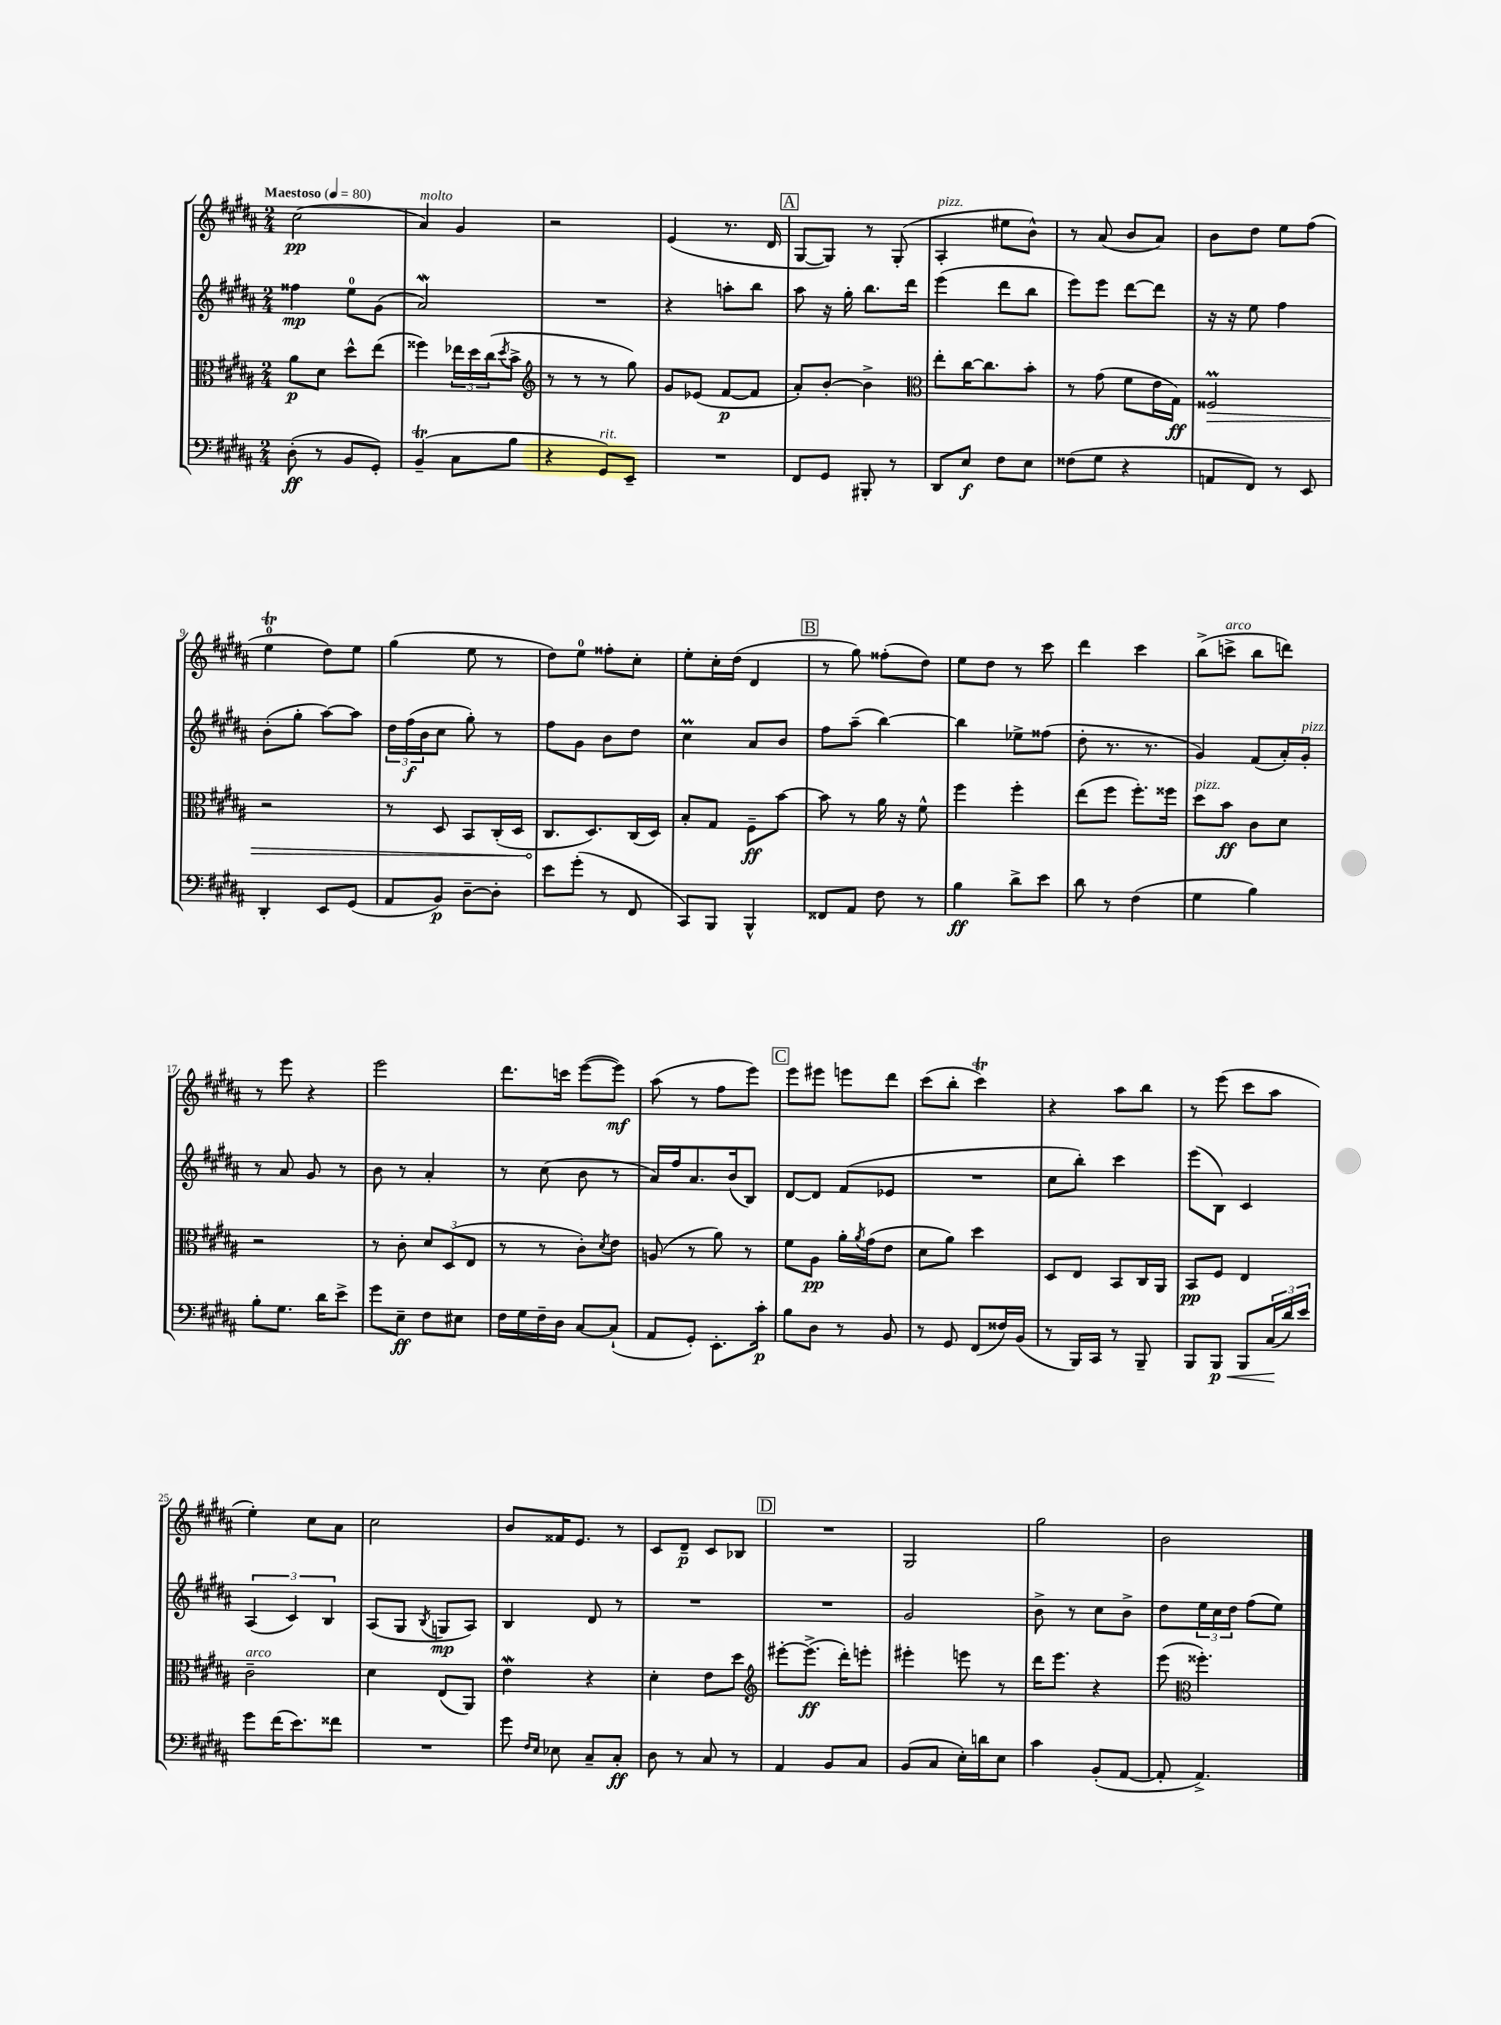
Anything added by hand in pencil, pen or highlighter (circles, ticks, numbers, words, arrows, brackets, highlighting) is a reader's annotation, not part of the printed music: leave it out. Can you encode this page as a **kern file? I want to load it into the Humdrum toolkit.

**kern	**kern	**kern	**kern
*staff4	*staff3	*staff2	*staff1
*clefF4	*clefC3	*clefG2	*clefG2
*k[f#c#g#d#a#]	*k[f#c#g#d#a#]	*k[f#c#g#d#a#]	*k[f#c#g#d#a#]
*M2/4	*M2/4	*M2/4	*M2/4
*MM80	*MM80	*MM80	*MM80
(8D#'\	8a#\L	4ff##\	(2cc#\
8r	8d#\J	.	.
8BB/L	8dd#^^\L	8ee\L	.
8GG#'/J)	(8ee\J	(8g#\J	.
=	=	=	=
(4BB~/	4ff##\)	2a#/)	4a#/)
8C#\L	24ee-\LL	.	4g#/
.	24dd#\	.	.
.	(24cc#\J	.	.
.	8qdd#/	.	.
8B\J	8b^\J	.	.
=	=	=	=
*	*clefG2	*	*
4r	8r	2r	2r
.	8r	.	.
8GG#/L)	8r	.	.
8EE~/J	8gg#\)	.	.
=	=	=	=
2r	8g#/L	4r	(4e/
.	(8e-/J	.	.
.	[8f#/L	8aa'\L	8.r
.	8f#/]J	8bb\J	.
.	.	.	16d#/
=	=	=	=
8FF#/L	8a#'/L)	8aa#\	[8G#/L
8GG#/J	[8b'/J	16r	8G#/]J)
.	.	16gg#'\	.
8BBB#'/	4b^\]	8.bb\L	8r
8r	.	.	(8G#'/
.	.	16ddd#\Jk	.
=	=	=	=
*	*clefC3	*	*
8DD#/L	8ee'\L	(4eee\	4A#'/
8E/J	[16cc#\K	.	.
.	8.cc#\]	.	.
8F#\L	.	8ddd#\L	8ee#\L
8E\J	8b'\J	8bb\J	8b^^\J)
=	=	=	=
(8F##\L	8r	8eee\L)	8r
8G#\J	(8g#\	8eee\J	(8a#/
4r	8f#\L	[8ddd#\L	8b/L
.	16e\L	8ddd#\]J	8a#/J)
.	16G#\JJ)	.	.
=	=	=	=
8AA/L	2F##/	16r	8b\L
.	.	16r	.
8FF#/J)	.	8ee\	8dd#\J
8r	.	4ff#\	8ee\L
8EE/	.	.	(8ff#\J
=	=	=	=
4DD#'/	2r	(8b'\L	4ee\
.	.	8gg#'\J	.
8EE/L	.	[8aa#\L)	8dd#\L)
(8GG#/J	.	8aa#\]J	8ee\J
=	=	=	=
8AA#/L	8r	24dd#\LL	(4gg#\
.	.	(24ff#\	.
.	.	24b\J	.
8BB/J)	8D#/	8cc#\J	.
[8D#~\L	8BB/L	8gg#'\)	8ee\
8D#'\]J	(16C#'/L	8r	8r
.	16D#/JJ	.	.
=	=	=	=
8e\L	8.C#/L	8ff#\L	8dd#\L)
(8g#'\J	.	8g#\J	8ee\J
.	8.D#/)	.	.
8r	.	8b\L	8ff##'\L
8FF#/	(16C#/L	8dd#\J	8cc#'\J
.	16D#/JJ)	.	.
=	=	=	=
8CC#/L)	8B'/L	4cc#\	8ee'\L
8BBB/J	8G#/J	.	16cc#'\L
.	.	.	(16dd#\JJ
4BBB^^/	8F#~\L	8a#/L	4d#/
.	[8b\J	8b/J	.
=	=	=	=
8FF##/L	8b\]	8ff#\L	8r
8AA#/J	8r	(8aa#~\J	8gg#\)
8F#\	16a#\	[4bb\)	(8ff##'\L
.	16r	.	.
8r	8f#^^\	.	8dd#\J)
=	=	=	=
4B\	4ff#\	4bb\]	8ee\L
.	.	.	8dd#\J
8d#^\L	4ff#'\	8ee-^\L	8r
8e\J	.	(8ff##\J	8ccc#\
=	=	=	=
8d#\	(8ee\L	8dd#'\	4ddd#\
8r	8ff#\J	8.r	.
(4F#\	8.ff#'\L)	.	4ccc#\
.	.	8.r	.
.	16ff##\Jk	.	.
=	=	=	=
4G#\	8dd#\L	4g#/)	(8bb^\L
.	8b\J	.	8ccc^\J
4B\)	8c#\L	(8f#/L	8bb\L
.	8d#\J	16a#'/L)	8ddd\J)
.	.	16g#'/JJ	.
=	=	=	=
8B'\L	2r	8r	8r
8.G#\J	.	8a#/	8eee\
.	.	8g#/	4r
16d#\LK	.	.	.
8e^\J	.	8r	.
=	=	=	=
8g#\L	8r	8b\	2eee\
8E~\J	8c#'\	8r	.
8F#\L	12d#/L	4a#'/	.
.	(12D#/	.	.
8E#\J	.	.	.
.	12E/J	.	.
=	=	=	=
16F#\LL	8r	8r	8.ddd#\L
16G#\	.	.	.
16F#~\	8r	(8cc#\	.
16D#\JJ	.	.	16ccc\Jk
[8C#/L	8c#'\L)	8b\	([8eee\L
.	8qd#/	.	.
(8C#`/]J	8e\J	8r	8eee\]J)
=	=	=	=
8AA#/L	(8A/	16a#/LL)	(8aa#\
.	.	16ff#/J	.
8GG#'/J)	8r	8.a#/	8r
8.EE'\L	8a#\)	.	8ff#\L
.	.	(16b/k	.
.	8r	8B/J)	8eee\J)
16c#'\Jk	.	.	.
=	=	=	=
8B\L	8f#\L	[8d#/L	8eee\L
8D#\J	8A#\J	8d#/]J	8eee#\J
8r	16a#'\LL	(8f#/L	8eee\L
.	8qa#/	.	.
.	(16g#\J	.	.
8BB/	8e\J	8e-/J	8ddd#\J
=	=	=	=
8r	8d#\L	2r	(8ccc#\L
8GG#/	8a#\J)	.	8bb'\J
(8FF#/L	4dd#\	.	4ccc#\)
16F##/L)	.	.	.
(16BB/JJ	.	.	.
=	=	=	=
8r	8D#/L	8cc#\L	4r
16BBB/LL)	8E/J	8bb'\J)	.
16CC#/JJ	.	.	.
8r	8BB/L	4ccc#\	8aa#\L
8BBB~/	16C#/L	.	8bb\J
.	16AA#/JJ	.	.
=	=	=	=
8BBB/L	8BB/L	(8eee\L	8r
8BBB/J	8F#/J	8B\J)	(8eee\
8BBB/L	4E/	4c#/	8ccc#\L
(24C#/L	.	.	8aa#\J
24d#/)	.	.	.
24e/JJ	.	.	.
=	=	=	=
8g#\L	2c#~\	(6A#/	4ee'\)
(16f#\K	.	.	.
.	.	6c#/)	.
8.e\)	.	.	.
.	.	.	8cc#\L
.	.	6B/	.
8f##\J	.	.	8a#\J
=	=	=	=
2r	4d#\	(8A#/L	2cc#\
.	.	8G#/J	.
.	.	8qB/	.
.	(8E/L	8G/L	.
.	8AA#/J)	8A#/J)	.
=	=	=	=
8g#\	4e\	4B/	8b/L
16qqF#/LL	.	.	.
16qqE/JJ	.	.	.
8E-\	.	.	16f##/K
.	.	.	8.e/J
8C#~/L	4r	8d#/	.
8C#'/J	.	8r	8r
=	=	=	=
8D#\	4d#'\	2r	8c#/L
8r	.	.	8d#~/J
8C#/	8e\L	.	8c#/L
8r	8dd#\J	.	8B-/J
=	=	=	=
*	*clefG2	*	*
4AA#/	[8eee#'\L	2r	2r
.	(8.eee#^\]J	.	.
8BB/L	.	.	.
.	16ddd#'\LK)	.	.
8C#/J	8eee'\J	.	.
=	=	=	=
(8BB/L	4eee#'\	2g#/	2G#/
8C#/J	.	.	.
16E'\LL)	8eee\	.	.
16d\J	.	.	.
8E\J	8r	.	.
=	=	=	=
4c#\	16ddd#\LK	8b^\	2gg#\
.	8.eee\J	.	.
.	.	8r	.
(8BB'/L	4r	8cc#\L	.
[8AA#/J	.	8b^\J	.
=	=	=	=
8AA#'/]	(8eee\	8dd#\L	2b\
*	*clefC3	*	*
4.AA#^/)	4.ff##'\)	24ee\L	.
.	.	24cc#\	.
.	.	24dd#\JJ	.
.	.	(8ff#\L	.
.	.	8ee\J)	.
==	==	==	==
*-	*-	*-	*-
